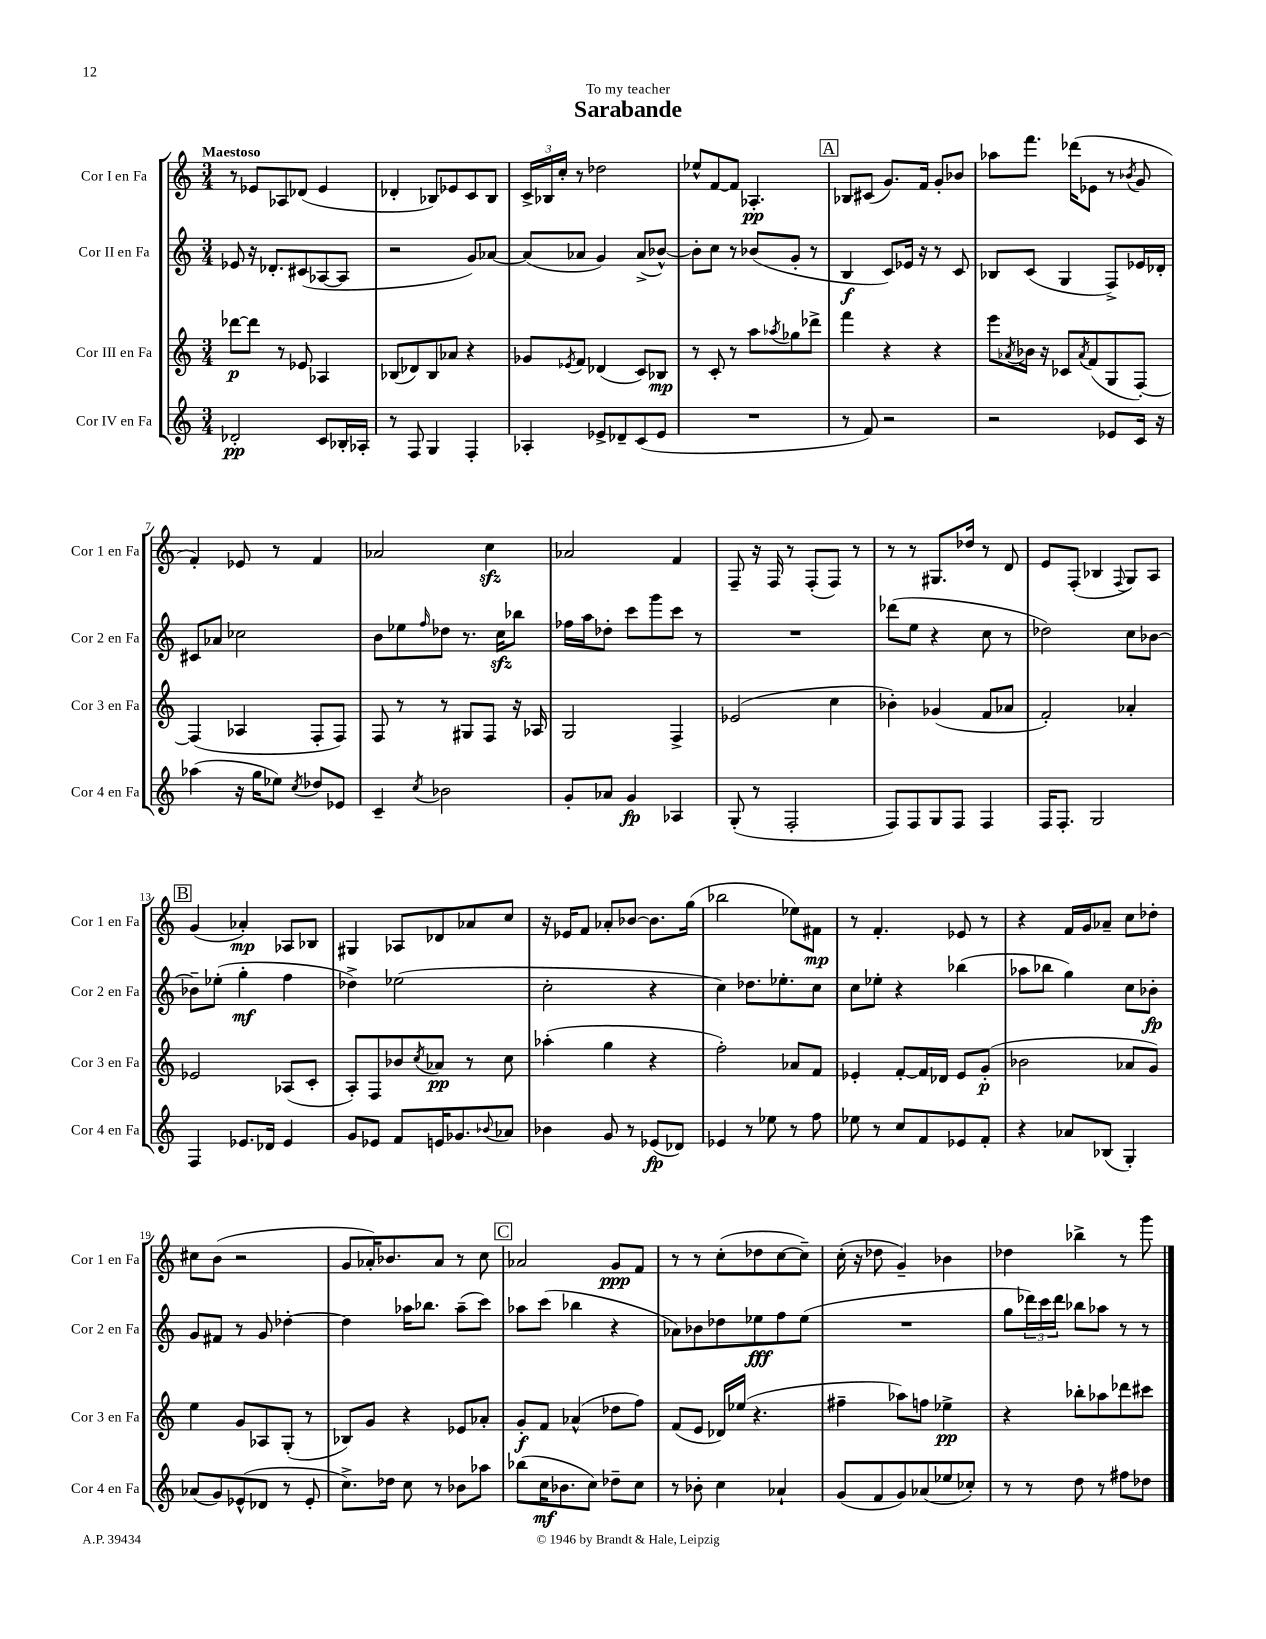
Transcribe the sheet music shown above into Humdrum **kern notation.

**kern	**kern	**kern	**kern
*staff4	*staff3	*staff2	*staff1
*clefG2	*clefG2	*clefG2	*clefG2
*k[]	*k[]	*k[]	*k[]
*M3/4	*M3/4	*M3/4	*M3/4
2d-'	[8ddd-	8e-	8r
.	8ddd-]	16r	8e-
.	.	8.d-'	.
.	8r	.	8A-
.	8e-	(8c#	(8d-
8c	4A-	[8A-	4e-
16B-'	.	8A-]	.
16A-'	.	.	.
=	=	=	=
8r	(8B-	2r	4d-'
8F	8d-)	.	.
4G	8B-	.	8B-)
.	8a-	.	8e-
4F'	4r	8g)	8c
.	.	[8a-	8B-
=	=	=	=
4A-'	8g-	(8a-]	24c^
.	.	.	24B-
.	.	.	24cc'
.	8qe-	.	.
.	8f	8a-	8r
8e-^	(4d-	4g)	2dd-
8d-~	.	.	.
(8c	8c)	(8a-^	.
8e-	8B-	[8b-^^)	.
=	=	=	=
2.r	8r	8b-']	8ee-^^
.	8c'	8cc	[8f
.	8r	8r	8f]
.	8aa	(8b-	4.A-'
.	8qaa-	.	.
.	8gg-	8g'	.
.	8ddd-^	8r	.
=	=	=	=
8r	4fff	4B	8B-
8f)	.	.	(8c#
2r	4r	8c)	8.g)
.	.	16e-	.
.	.	16r	16f
.	4r	8r	8g'
.	.	8c	8b-
=	=	=	=
2r	8eee	8B-	8aa-
.	8qa-	.	.
.	16b-	(8c	8.fff
.	16r	.	.
.	8c-	4G	.
.	.	.	(16ddd-
.	8qa-	.	.
.	(8f	.	8e-
8e-	8G	8F^)	8r
.	.	.	8qb-
16c	[8F')	16e-	8g
16r	.	16d-'	.
=	=	=	=
(4aa-	(4F]	8c#	4f')
.	.	8a-	.
16r	4A-	2cc-	8e-
16gg	.	.	.
8ee-)	.	.	8r
8qcc	.	.	.
8dd-	8F'	.	4f
8e-	8F)	.	.
=	=	=	=
4c~	8F	8b	2a-
.	8r	8ee-	.
8qcc	.	16qqff	.
2b-	8r	8dd-	.
.	8G#	8.r	.
.	8F	.	4cc
.	.	16cc	.
.	16r	8bb-	.
.	16A-	.	.
=	=	=	=
8g'	2G	16ff-	2a-
.	.	16aa	.
8a-	.	8dd-'	.
4g	.	8ccc	.
.	.	8ggg	.
4A-	4F^	8ccc	4f
.	.	8r	.
=	=	=	=
(8G'	(2e-	2.r	8F~
8r	.	.	16r
.	.	.	16F
2F'	.	.	8r
.	.	.	(8F'
.	4cc	.	8F)
.	.	.	8r
=	=	=	=
8F)	4b-')	(8ddd-	8r
8F	.	8ee	8r
8G	(4g-	4r	8.G#
8F	.	.	.
.	.	.	16dd-
4F	8f	8cc	8r
.	8a-	8r	8d
=	=	=	=
16F	2f')	2dd-)	8e
8.F'	.	.	.
.	.	.	(8F'
2G	.	.	4B-
.	.	.	8qqF
.	4a-'	8cc	8G)
.	.	[8b-	8A
=	=	=	=
4F	2e-	8b-~]	(4g
.	.	(8ee-'	.
8.e-	.	4gg'	4a-')
16d-	.	.	.
4e-	(8A-	4ff	8A-
.	8c'	.	8B-
=	=	=	=
8g	8A')	4dd-^)	4G#
8e-	8F	.	.
8f	8b-	(2ee-	8A-
.	8qcc	.	.
16e	8a-	.	8d-
8.g-	.	.	.
.	8r	.	8a-
8qqb-	.	.	.
8a-	8cc	.	8cc
=	=	=	=
4b-	(4aa-'	2cc'	16r
.	.	.	16e-
.	.	.	8f
8g	4gg	.	8a-'
8r	.	.	[8b-
(8e-	4r	4r	8.b-]
8d-)	.	.	.
.	.	.	(16gg
=	=	=	=
4e-	2ff')	4cc)	2bb-
8r	.	8.dd-	.
8ee-	.	.	.
.	.	8.ee-'	.
8r	8a-	.	8ee-)
8ff	8f	8cc	8f#
=	=	=	=
8ee-	4e-'	8cc	8r
8r	.	8ee-'	4.f'
8cc	[8f'	4r	.
8f	16f]	.	.
.	16d-	.	.
8e-	8e-	(4bb-	8e-
8f'	(8g'	.	8r
=	=	=	=
4r	2b-	8aa-	4r
.	.	8bb-	.
8a-	.	4gg)	16f
.	.	.	16g
(8B-	.	.	8a-~
4G')	8a-	8cc	8cc
.	8g)	8b-'	8dd-'
=	=	=	=
(8a-	4ee	8g	8cc#
8g)	.	8f#	(8b
(8e-^^	8g	8r	2r
8d-	8A-	8g	.
8r	(8G'	[4dd-'	.
8e-'	8r	.	.
=	=	=	=
8.cc^)	8B-)	4dd-]	8g
.	8g	.	16a-')
16dd-	.	.	8.b-
8cc	4r	16aa-	.
.	.	8.bb-	.
8r	.	.	8a-
8b-	8e-	(8aa-~	8r
8aa-	8a-'	8ccc)	8cc
=	=	=	=
(8bb-	8g'	8aa-	2a-
16cc	8f	(8ccc	.
8.b-	.	.	.
.	(4a-^^	4bb-	.
8cc)	.	.	.
8dd-~	8dd-	4r	8g
8cc	8ff)	.	8f
=	=	=	=
8r	(8f	8a-)	8r
8b-'	8e	8b-	8r
4cc	16d-)	8dd-	(8cc'
.	(16ee-	.	.
.	4.r	8ee-	8dd-
4a-`	.	8ff	[8cc
.	.	(8ee-	8cc~])
=	=	=	=
(8g	4ff#~	2.r	(16cc'
.	.	.	16r
8f	.	.	8dd-
8g)	8aa-)	.	4g~)
(8a-	8ff	.	.
8ee-	4ee-^	.	4b-
8cc-')	.	.	.
=	=	=	=
8r	4r	8gg	4dd-
8r	.	24ddd-)	.
.	.	24ccc	.
.	.	24ddd-	.
8dd	8bb-'	8bb-	4bb-^
8r	8aa-	8aa-	.
8ff#	8ddd-	8r	8r
8dd-	8ccc#	8r	8ggg
==	==	==	==
*-	*-	*-	*-
